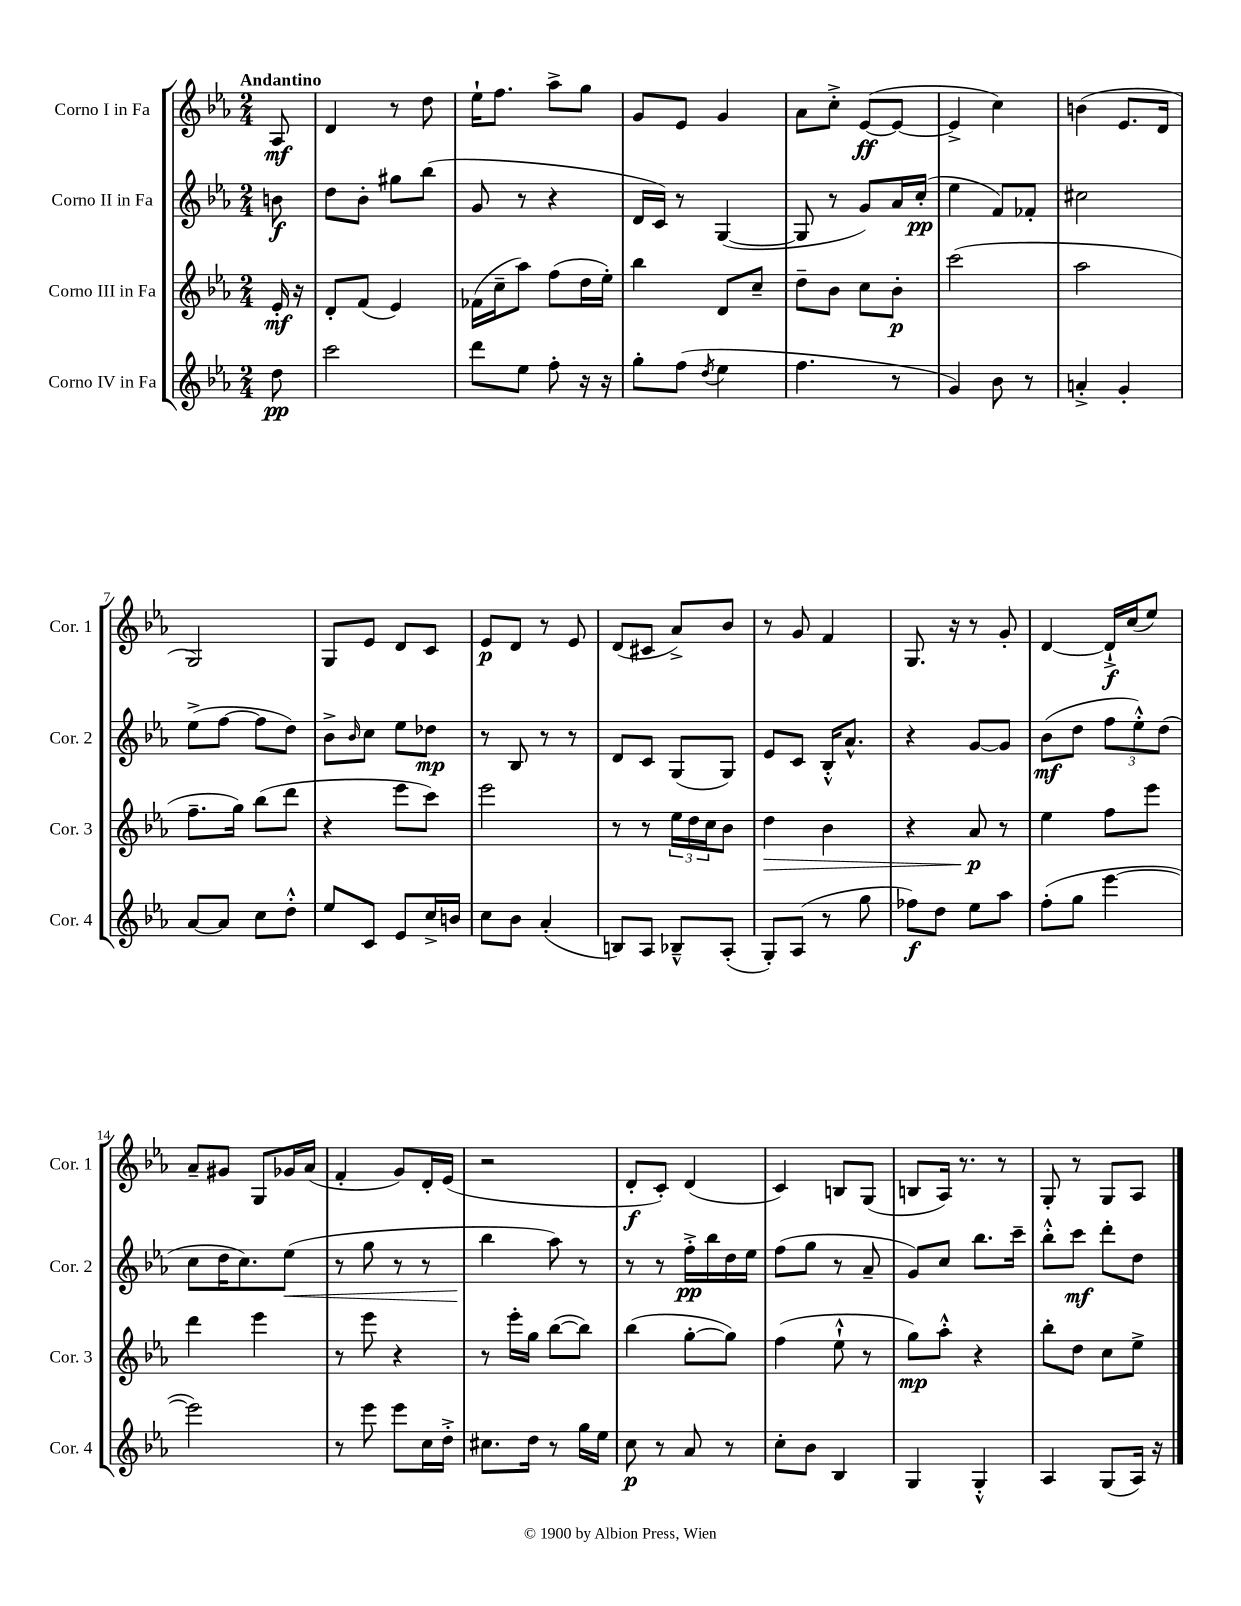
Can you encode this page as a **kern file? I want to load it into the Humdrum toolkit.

**kern	**kern	**kern	**kern
*staff4	*staff3	*staff2	*staff1
*clefG2	*clefG2	*clefG2	*clefG2
*k[b-e-a-]	*k[b-e-a-]	*k[b-e-a-]	*k[b-e-a-]
*M2/4	*M2/4	*M2/4	*M2/4
8dd	16e-'	8b	8A-
.	16r	.	.
=	=	=	=
2ccc	8d'	8dd	4d
.	(8f	8b-'	.
.	4e-)	8gg#	8r
.	.	(8bb-	8dd
=	=	=	=
8ddd	(16f-	8g	16ee-`
.	16cc~	.	8.ff
8ee-	8aa-)	8r	.
8ff'	(8ff	4r	8aa-^
16r	16dd	.	8gg
16r	16ee-')	.	.
=	=	=	=
8gg'	4bb-	16d	8g
.	.	16c)	.
(8ff	.	8r	8e-
8qdd	.	.	.
4ee-	8d	([4G	4g
.	8cc~	.	.
=	=	=	=
4.ff	8dd~	8G]	8a-
.	8b-	8r	8cc'^
.	8cc	8g)	([8e-
8r	8b-'	16a-	8e-_
.	.	(16cc'	.
=	=	=	=
4g)	(2ccc	4ee-	4e-^]
8b-	.	8f)	4cc)
8r	.	8f-'	.
=	=	=	=
4a'^	2aa-	2cc#	(4b
4g'	.	.	8.e-
.	.	.	16d
=	=	=	=
[8a-	8.ff~	(8ee-^	2G)
8a-]	.	[8ff	.
.	16gg)	.	.
8cc	(8bb-	8ff]	.
8dd'^^	8ddd	8dd)	.
=	=	=	=
8ee-	4r	8b-^	8G
.	.	16qqb-	.
8c	.	8cc	8e-
8e-	8eee-	8ee-	8d
16cc^	8ccc)	8dd-	8c
16b	.	.	.
=	=	=	=
8cc	2eee-	8r	8e-
8b-	.	8B-	8d
(4a-'	.	8r	8r
.	.	8r	8e-
=	=	=	=
8B)	8r	8d	(8d
8A-	8r	8c	8c#
8B-~^^	24ee-	(8G	8a-^)
.	24dd	.	.
.	24cc	.	.
(8A-'	8b-	8G)	8b-
=	=	=	=
8G')	4dd	8e-	8r
(8A-	.	8c	8g
8r	4b-	16B-'^^	4f
.	.	8.a-^^	.
8gg	.	.	.
=	=	=	=
8ff-)	4r	4r	8.G
8dd	.	.	.
.	.	.	16r
8ee-	8a-	[8g	8r
8aa-	8r	8g]	8g'
=	=	=	=
(8ff'	4ee-	(8b-	[4d
8gg	.	8dd	.
[4eee-	8ff	12ff	16d`^]
.	.	.	(16cc
.	.	12ee-'^^)	.
.	8eee-	.	8ee-)
.	.	(12dd	.
=	=	=	=
2eee-])	4ddd	8cc	8a-~
.	.	16dd	8g#
.	.	8.cc)	.
.	4eee-	.	8G
.	.	(8ee-	16g-
.	.	.	(16a-
=	=	=	=
8r	8r	8r	4f'
8eee-	8eee-	8gg	.
8eee-	4r	8r	8g)
16cc	.	8r	16d'
16dd'^	.	.	(16e-
=	=	=	=
8.cc#	8r	4bb-	2r
.	16eee-'	.	.
16dd	16gg	.	.
8r	([8bb-	8aa-)	.
16gg	8bb-])	8r	.
16ee-	.	.	.
=	=	=	=
8cc	(4bb-	8r	8d'
8r	.	8r	8c')
8a-	[8gg'	16ff'^	(4d
.	.	16bb-	.
8r	8gg])	16dd	.
.	.	16ee-	.
=	=	=	=
8cc'	(4ff	(8ff	4c)
8b-	.	8gg	.
4B-	8ee-`^^	8r	8B
.	8r	8a-~	(8G
=	=	=	=
4G	8gg)	8g)	8B
.	8aa-'^^	8cc	16A-)
.	.	.	8.r
4G'^^	4r	8.bb-	.
.	.	.	8r
.	.	16ccc~	.
=	=	=	=
4A-	8bb-'	8bb-'^^	8G'
.	8dd	8ccc	8r
(8G	8cc	8ddd'	8G
16A-)	8ee-^	8dd	8A-
16r	.	.	.
==	==	==	==
*-	*-	*-	*-
